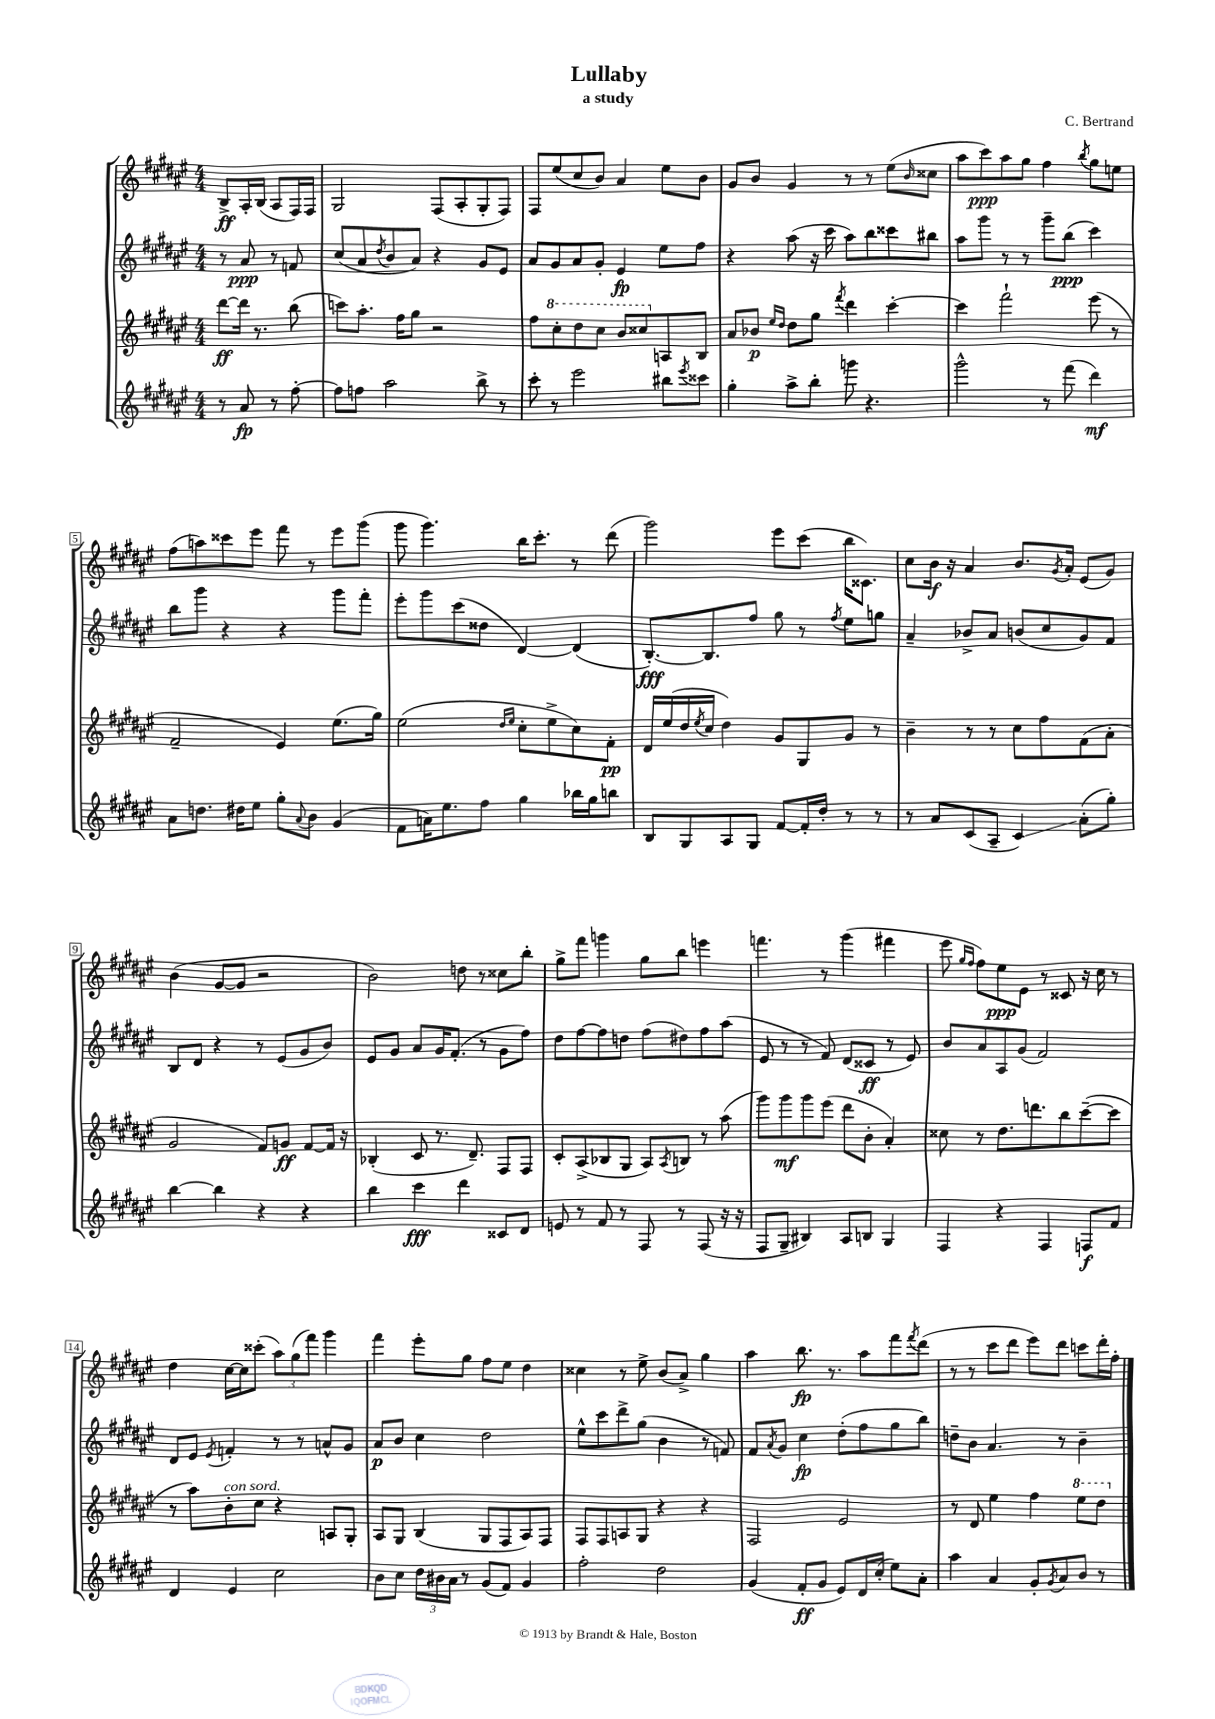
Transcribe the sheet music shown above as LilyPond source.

\header { title = "Lullaby" composer = "C. Bertrand" subtitle = "a study" }
<<
\new StaffGroup <<
\new Staff = "s0" {
    \clef treble \key fis \major \numericTimeSignature \time 4/4 \partial 2
    b8->\ff ais16-. b16( ais8 fis16) fis16 |
    gis2 fis8( ais8-. gis8-. fis8) |
    fis8 eis''8( cis''8 b'8) ais'4 eis''8 b'8 |
    gis'8 b'8 gis'4 r8 r8 eis''8( \grace { b'16 } cisis''8 |
    ais''8 cis'''8\ppp) ais''8 gis''8 fis''4 \acciaccatura { b''8 } gis''8 e''8 |
    fis''8( a''8) cisis'''8 eis'''8 fis'''8 r8 eis'''8 gis'''8( |
    gis'''8 gis'''4.) b''16 cis'''8.-. r8 dis'''8( |
    gis'''2) eis'''8 cis'''8( b''16 cisis'8.) |
    cis''8 b'16\f r16 ais'4 b'8. \acciaccatura { gis'8 } ais'16-. eis'8( gis'8) |
    b'4( gis'8~ gis'8 r2 |
    b'2) d''8 r8 cisis''8 b''8-. |
    gis''8-> fis'''8 g'''4 gis''8 b''8 e'''4 |
    f'''4. r8 gis'''4( fis'''4 |
    eis'''8 \grace { gis''16 fis''16 } fis''8) eis''8\ppp eis'8 r8 cisis'8 r16 cis''16 r8 |
    dis''4 cis''16~ cis''16 cisis'''8-.( \tuplet 3/2 { ais''8) gis''8( fis'''8) } gis'''4 |
    fis'''4 eis'''8-. gis''8 fis''8 eis''8 dis''4 |
    cisis''4 r8 eis''8-> b'8( ais'8->) gis''4 |
    ais''4 b''8.\fp r8. ais''8 fis'''8 \acciaccatura { fis'''8 } dis'''8( |
    r8 r8 cis'''8 dis'''8 eis'''8) dis'''8 c'''8 dis'''16-. fis''16-. \bar "|." |
}
\new Staff = "s1" {
    \clef treble \key fis \major \numericTimeSignature \time 4/4 \partial 2
    r8 ais'8\ppp r8 f'8 |
    cis''8( ais'8 \acciaccatura { dis''8 } b'8 ais'8) r4 gis'8 eis'8 |
    ais'8 gis'8 ais'8 gis'8-. eis'4\fp eis''8 fis''8 |
    r4 ais''8( r16 cis'''16 ais''8) b''8 cisis'''8 bis''8 |
    ais''8 gis'''8 r8 r8 gis'''8-- b''8\ppp( cis'''4) |
    b''8 gis'''8 r4 r4 gis'''8 fis'''8-. |
    eis'''8-. gis'''8 cis'''8( disis''8 dis'4~) dis'4( |
    b8.~-.\fff) b8. fis''8 gis''8 r8 \acciaccatura { fis''8 } eis''8 g''8 |
    ais'4-- bes'8-> ais'8 b'8( cis''8 gis'8) fis'8 |
    b8 dis'8 r4 r8 eis'8( gis'8 b'8) |
    eis'8 gis'8 ais'8 gis'16 fis'8.-.( r8 gis'8 fis''8) |
    dis''8 fis''8~ fis''8 d''8 fis''8( dis''8) fis''8 ais''8( |
    eis'8 r8 r8 fis'8) dis'8( cisis'8\ff r8 eis'8) |
    b'8 ais'8 ais8 gis'8( fis'2) |
    dis'8 eis'8 \acciaccatura { eis'8 } f'4-. r8 r8 a'8-^ gis'8 |
    ais'8\p b'8 cis''4 dis''2 |
    eis''8-^ cis'''8 dis'''8-> gis''8( b'4 r8 f'8) |
    fis'8 \acciaccatura { ais'8 } gis'8 cis''4\fp dis''8-.( fis''8 gis''8 b''8) |
    d''8-- b'8 ais'4. r8 b'4-- \bar "|." |
}
\new Staff = "s2" {
    \clef treble \key fis \major \numericTimeSignature \time 4/4 \partial 2
    dis'''8~\ff dis'''16 r8. b''8( |
    c'''8) ais''8.-. fis''16 gis''8 r2 |
    fis''8 \ottava #1 cis'''8-. dis'''8 cis'''8 b''8 cisis'''8 \ottava #0 a8 b8 |
    ais'8 bes'8\p \grace { eis''16 dis''16 } dis''8 gis''8 \acciaccatura { fis'''8 } dis'''4 cis'''4~-. |
    cis'''4 fis'''2-! eis'''8( r8 |
    fis'2-- eis'4) eis''8.( gis''16) |
    eis''2( \grace { dis''16 eis''16 } cis''8-. eis''8-> cis''8) fis'8-.\pp |
    dis'16 eis''16( dis''16 \acciaccatura { eis''8 } cis''16 dis''4) gis'8 gis8 gis'8 r8 |
    b'4-- r8 r8 cis''8 fis''8 fis'8( ais'8-. |
    gis'2 fis'8) g'8\ff fis'8~ fis'16 r16 |
    bes4-.( cis'8 r8. dis'8.--) fis8 fis8 |
    cis'8-. ais8->( bes8 gis8 ais8) \acciaccatura { ais8 } b8 r8 ais''8( |
    gis'''8) gis'''8\mf gis'''8 eis'''8( dis'''8 b'8-. ais'4-.) |
    cisis''8 r8 dis''8. d'''8. b''8 cis'''8~--( cis'''8 |
    r8 ais''8) b'8-.^\markup { \italic "con sord." } cis''8 r4 a8 gis8-. |
    ais8 gis8 b4( gis8 fis8 ais8) fis8 |
    fis8 fis8 a8 gis8 r4 r4 |
    fis2 eis'2 |
    r8 dis'8 eis''4 fis''4 \ottava #1 eis'''8 dis'''8 \ottava #0 \bar "|." |
}
\new Staff = "s3" {
    \clef treble \key fis \major \numericTimeSignature \time 4/4 \partial 2
    r8 ais'8\fp r8 fis''8~-. |
    fis''8 f''8 ais''2 b''8-> r8 |
    cis'''8-. r8 eis'''2 bis''8 \acciaccatura { eis'''8 } cisis'''8 |
    gis''4-. ais''8-> b''8-. g'''8 r4. |
    gis'''2-^ r8 fis'''8( dis'''4\mf) |
    ais'8 d''8. dis''16 eis''8 gis''8-. \appoggiatura { ais'8 } b'8 gis'4( |
    fis'8 a'16) eis''8. fis''8 gis''4 bes''16 gis''16 b''8 |
    b8 gis8 ais8 gis8 fis'8~ fis'16-. dis''16-. r8 r8 |
    r8 ais'8 cis'8( ais8-- cis'4\glissando) ais'8-.( gis''8-.) |
    b''4~ b''4 r4 r4 |
    b''4 cis'''4\fff dis'''4 cisis'8 dis'8 |
    e'8 r8 fis'8 r8 fis8 r8 fis8( r16 r16 |
    fis8 gis8-- bis4) ais8 b8 gis4 |
    fis4 r4 fis4 f8\f fis'8 |
    dis'4 eis'4 cis''2 |
    b'8 cis''8 \tuplet 3/2 { dis''16 bis'16 ais'16 } r8 gis'8( fis'8) gis'4 |
    fis''2-. dis''2 |
    gis'4( fis'8-.\ff gis'8 eis'8) dis'16 cis''16-.( eis''8) ais'8-. |
    ais''4 ais'4 gis'8-. \acciaccatura { gis'8 } ais'8 b'8 r8 \bar "|." |
}
>>
>>
\layout { \context { \Score \override BarNumber.stencil = #(make-stencil-boxer 0.1 0.3 ly:text-interface::print) } }
